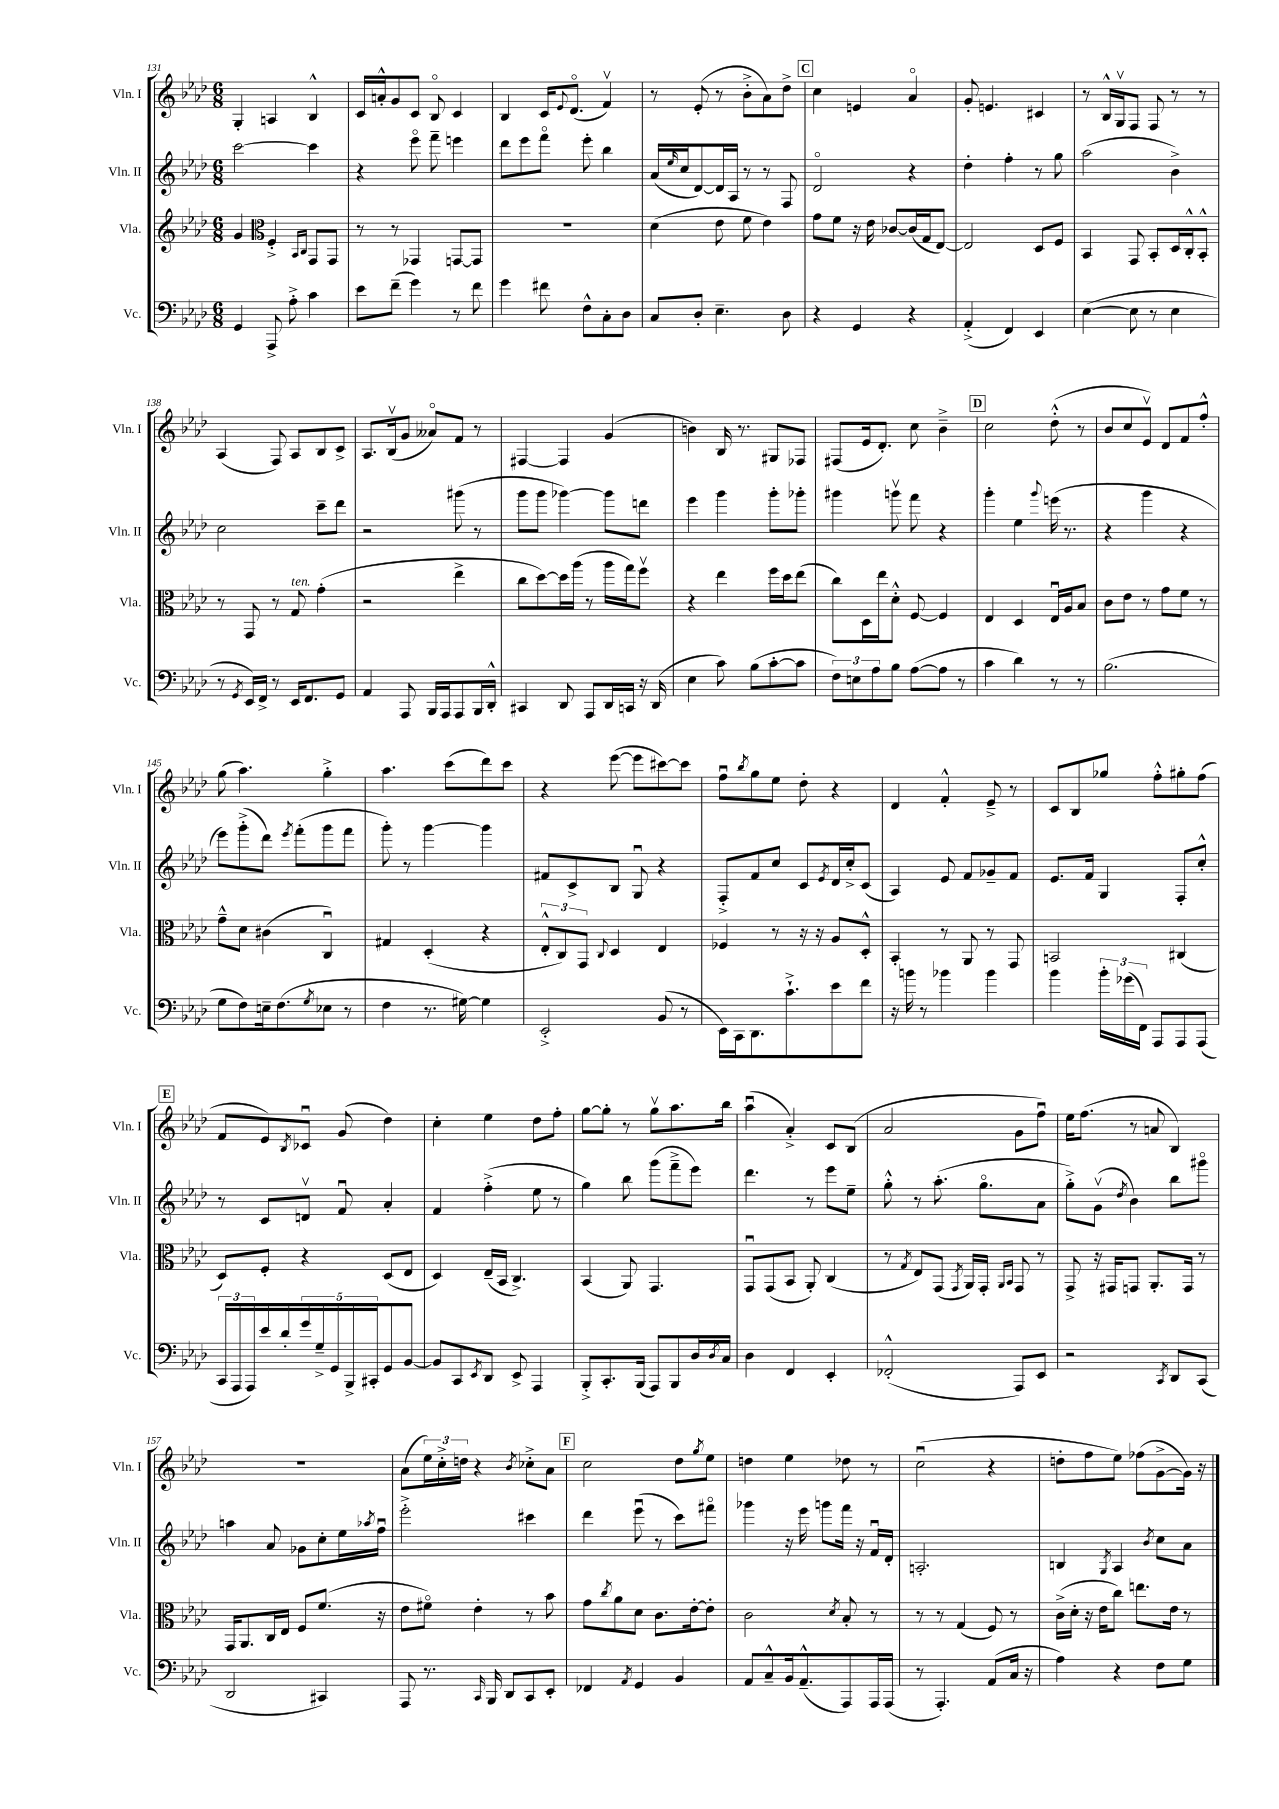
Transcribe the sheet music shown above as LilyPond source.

<<
\new StaffGroup <<
\new Staff = "s0" \with { instrumentName = "Vln. I" shortInstrumentName = "Vln. I" } {
    \clef treble \key aes \major \numericTimeSignature \time 6/8
    g4-. a4 bes4-^ |
    c'16 a'16-.-^ g'8 c'8 bes8\flageolet c'4 |
    bes4 c'16 \appoggiatura { ees'8 } des'8.\flageolet( f'4\upbow) |
    r8 ees'8-.( r8 bes'8-.-> aes'8) des''8-> |
    \mark \markup { \box "C" } c''4 e'4 aes'4\flageolet |
    g'8-. e'4. cis'4 |
    r8 bes16-^ g16\upbow f8 f8 r8 r8 |
    aes4( f8) aes8 bes8 c'8-> |
    aes8. bes16\upbow( g'8 aeses'8\flageolet) f'8 r8 |
    fis4~ fis4 g'4( |
    b'4) bes16 r8. gis8 fes8 |
    fis8( ees'16 des'8.-.) c''8 bes'4---> |
    \mark \markup { \box "D" } c''2 des''8-.-^( r8 |
    bes'8 c''8 ees'8\upbow) des'8 f'8 f''8-.-^ |
    g''8( aes''4.) g''4-.-> |
    aes''4. c'''8( des'''8) c'''8 |
    r4 ees'''8~( ees'''8 cis'''8~) cis'''8 |
    f''8\downbow \acciaccatura { bes''8 } g''8 ees''8 des''8-. r4 |
    des'4 f'4-.-^ ees'8---> r8 |
    c'8 bes8 ges''8 f''8-.-^ gis''8-. f''8( |
    \mark \markup { \box "E" } f'8 ees'8) \acciaccatura { bes8 } ces'8\downbow g'8( des''4) |
    c''4-. ees''4 des''8 f''8-. |
    g''8~ g''8-. r8 g''8\upbow aes''8. bes''16 |
    aes''4\downbow( aes'4-.->) c'8 bes8( |
    aes'2 g'8 f''8\downbow) |
    ees''16 f''8.( r8 a'8 bes4) |
    R2. |
    aes'8( \tuplet 3/2 { ees''16) c''16-.-> d''16 } r4 \acciaccatura { bes'8 } ces''8-.-> aes'8 |
    \mark \markup { \box "F" } c''2 des''8 \acciaccatura { g''8 } ees''8 |
    d''4 ees''4 des''8 r8 |
    c''2\downbow( r4 |
    d''8-. f''8 ees''8) fes''8( g'8~-> g'16) r16 \bar "|." |
}
\new Staff = "s1" \with { instrumentName = "Vln. II" shortInstrumentName = "Vln. II" } {
    \clef treble \key aes \major \numericTimeSignature \time 6/8
    c'''2~ c'''4 |
    r4 ees'''8\flageolet f'''8-- e'''4 |
    des'''8 ees'''8 f'''8\flageolet ees'''8-. bes''4 |
    aes'16( \grace { ees''16 } c''16 des'8~) des'16 aes16 r8 r8 f8 |
    \mark \markup { \box "C" } des'2\flageolet r4 |
    des''4-. f''4-. r8 g''8 |
    aes''2( bes'4->) |
    c''2 c'''8-- des'''8 |
    r2 gis'''8( r8 |
    g'''8 g'''8 ges'''4~) ges'''8 d'''8 |
    ees'''4 g'''4 g'''8-. ges'''8-. |
    gis'''4 g'''8\upbow f'''8 r4 |
    \mark \markup { \box "D" } g'''4-. ees''4 \appoggiatura { g'''8 } e'''16( r8. |
    r4 g'''4 r4 |
    ees'''8) g'''8-.->( des'''8) \acciaccatura { ees'''8 } f'''8-.( g'''8 f'''8 |
    g'''8-.) r8 g'''4~ g'''4 |
    fis'8 c'8-> bes8 g8\downbow r4 |
    f8-.-> f'8 c''8 c'8 \acciaccatura { ees'8 } des'16 c''16-.-> c'8( |
    aes4) ees'8 f'8 ges'8-- f'8 |
    ees'8. f'16 g4 f8-. c''8-.-^ |
    \mark \markup { \box "E" } r8 c'8 d'8\upbow f'8\downbow aes'4-. |
    f'4 f''4-.->( ees''8 r8 |
    g''4) bes''8 g'''8( f'''8---> ees'''8) |
    des'''4. r8 ees'''8 ees''8-- |
    g''8-.-^ r8 aes''8.-.( g''8.\flageolet aes'8 |
    g''8-.->) g'8\upbow( \acciaccatura { des''8 } bes'4) bes''8 gis'''8\flageolet |
    a''4 aes'8 ges'8 c''8-. ees''16 \acciaccatura { aes''8 } f''16\downbow |
    ees'''2-.-> cis'''4 |
    \mark \markup { \box "F" } des'''4 ees'''8\downbow( r8 c'''8) fis'''8\flageolet |
    ges'''4 r16 ees'''16 g'''8 f'''16 r16 f'16\downbow des'16-. |
    a2.-. |
    b4 \acciaccatura { g8 } aes4 \acciaccatura { bes'8 } c''8 aes'8 \bar "|." |
}
\new Staff = "s2" \with { instrumentName = "Vla." shortInstrumentName = "Vla." } {
    \clef treble \key aes \major \numericTimeSignature \time 6/8
    g'4 \clef alto f4-.-> \grace { bes,16 c16 } g,8 g,8 |
    r8 r8 ges,4 g,8~ g,8 |
    R2. |
    des'4( ees'8 f'8 ees'4) |
    \mark \markup { \box "C" } g'8 f'8 r16 ees'16 ces'8~ ces'16( g16 ees8~) |
    ees2 des8 f8 |
    bes,4 g,8 bes,8-. des16 c16-.-^ bes,8-.-^ |
    r8 g,8 r8 g8^\markup { \italic "ten." } g'4-.( |
    r2 ees''4-> |
    c''8 des''8~) des''16 aes''16( r8 aes''16 g''16) f''8\upbow |
    r4 ees''4 f''16 des''16 ees''8( |
    c''8) des16 ees''16 des'8-.-^ f8~ f4 |
    \mark \markup { \box "D" } ees4 des4 ees16\downbow aes16 bes8 |
    c'8 ees'8 r8 g'8 f'8 r8 |
    g'8---^ des'8 cis'4( c4\downbow) |
    gis4 des4-.( r4 |
    \tuplet 3/2 { ees8-.-^ c8) g,8 } \appoggiatura { c8 } des4 ees4 |
    fes4 r8 r16 r16 aes8 des8-.-^ |
    bes,4-. r8 aes,8 r8 g,8 |
    b,2 cis4( |
    \mark \markup { \box "E" } des8) f8-. r4 des8( ees8 |
    des4) ees16--( bes,16 c4.->) |
    bes,4( aes,8) g,4. |
    g,8\downbow g,8( bes,8 aes,8-.) c4( |
    r8 \acciaccatura { g8 } ees8) g,8( \acciaccatura { g,8 } aes,16) g,16-. \grace { aes,16 bes,16 } g,8 r8 |
    g,8-> r16 gis,16 g,8 aes,8.-. g,16 r8 |
    g,16 aes,8. c16 ees16 f8 f'8.( r16 |
    ees'8 fis'8\flageolet) ees'4-. r8 bes'8 |
    \mark \markup { \box "F" } g'8 \acciaccatura { c''8 } aes'8 des'8 c'8. ees'16~-. ees'8-. |
    c'2 \acciaccatura { des'8 } bes8-. r8 |
    r8 r8 g4( f8) r8 |
    c'16->( des'16-. r16 ees'16 c''8) e''8. ees'16 r8 \bar "|." |
}
\new Staff = "s3" \with { instrumentName = "Vc." shortInstrumentName = "Vc." } {
    \clef bass \key aes \major \numericTimeSignature \time 6/8
    g,4 aes,,8-> aes8-.-> c'4 |
    ees'8 f'8--( g'4) r8 f'8 |
    g'4 fis'8 f8-^ c8-. des8 |
    c8 des8-. ees4.-- des8 |
    \mark \markup { \box "C" } r4 g,4 r4 |
    aes,4-.->( f,4) ees,4 |
    ees4~( ees8 r8 ees4 |
    r8 \acciaccatura { g,8 } ees,16) f,16-> r8 ees,16 f,8. g,8 |
    aes,4 aes,,8 bes,,16 aes,,16 aes,,8 bes,,16 des,16-.-^ |
    cis,4 des,8 aes,,8 des,16 c,16 r16 des,16( |
    ees4 c'8) bes8( c'8~-. c'8 |
    \tuplet 3/2 { f8) e8 aes8 } bes8 aes8~( aes8 r8 |
    \mark \markup { \box "D" } c'4 des'4) r8 r8 |
    bes2.( |
    g8 f8) e16-- f8.( \acciaccatura { g8 } ees8 r8 |
    f4 r8. gis16~) gis4 |
    ees,2-.-> bes,8( r8 |
    ees,16) c,16 des,8. c'8.-!-> ees'8 f'8 |
    r16 b'16 r8 bes'4 bes'4 |
    bes'4 \tuplet 3/2 { bes'16-. ges'16( f,16) } aes,,8 aes,,8 aes,,8( |
    \mark \markup { \box "E" } \tuplet 3/2 { c,16 aes,,16 aes,,16) } ees'16 des'16-. \tuplet 5/4 { g'16 g16---> g,16 bes,,16-> cis,16-. } g,8 bes,8~ |
    bes,8 c,8 \acciaccatura { ees,8 } des,8 ees,8-> aes,,4 |
    bes,,8-.-> c,8.-. bes,,16( aes,,8) bes,,8 des16 \acciaccatura { des8 } c16 |
    des4 f,4 ees,4-. |
    fes,2-.-^( aes,,8) ees,8 |
    r2 \acciaccatura { c,8 } des,8 c,8( |
    des,2 cis,4) |
    aes,,8 r8. \grace { c,16 } bes,,16 des,8 c,8 ees,8-. |
    \mark \markup { \box "F" } fes,4 \acciaccatura { aes,8 } g,4 bes,4 |
    aes,8 c8---^ bes,16 aes,8.---^( aes,,8) aes,,16 aes,,16( |
    r8 aes,,4.-.) aes,8( c16 r16 |
    aes4) r4 f8 g8 \bar "|." |
}
>>
>>
\layout { \context { \Score currentBarNumber = #131 } }
